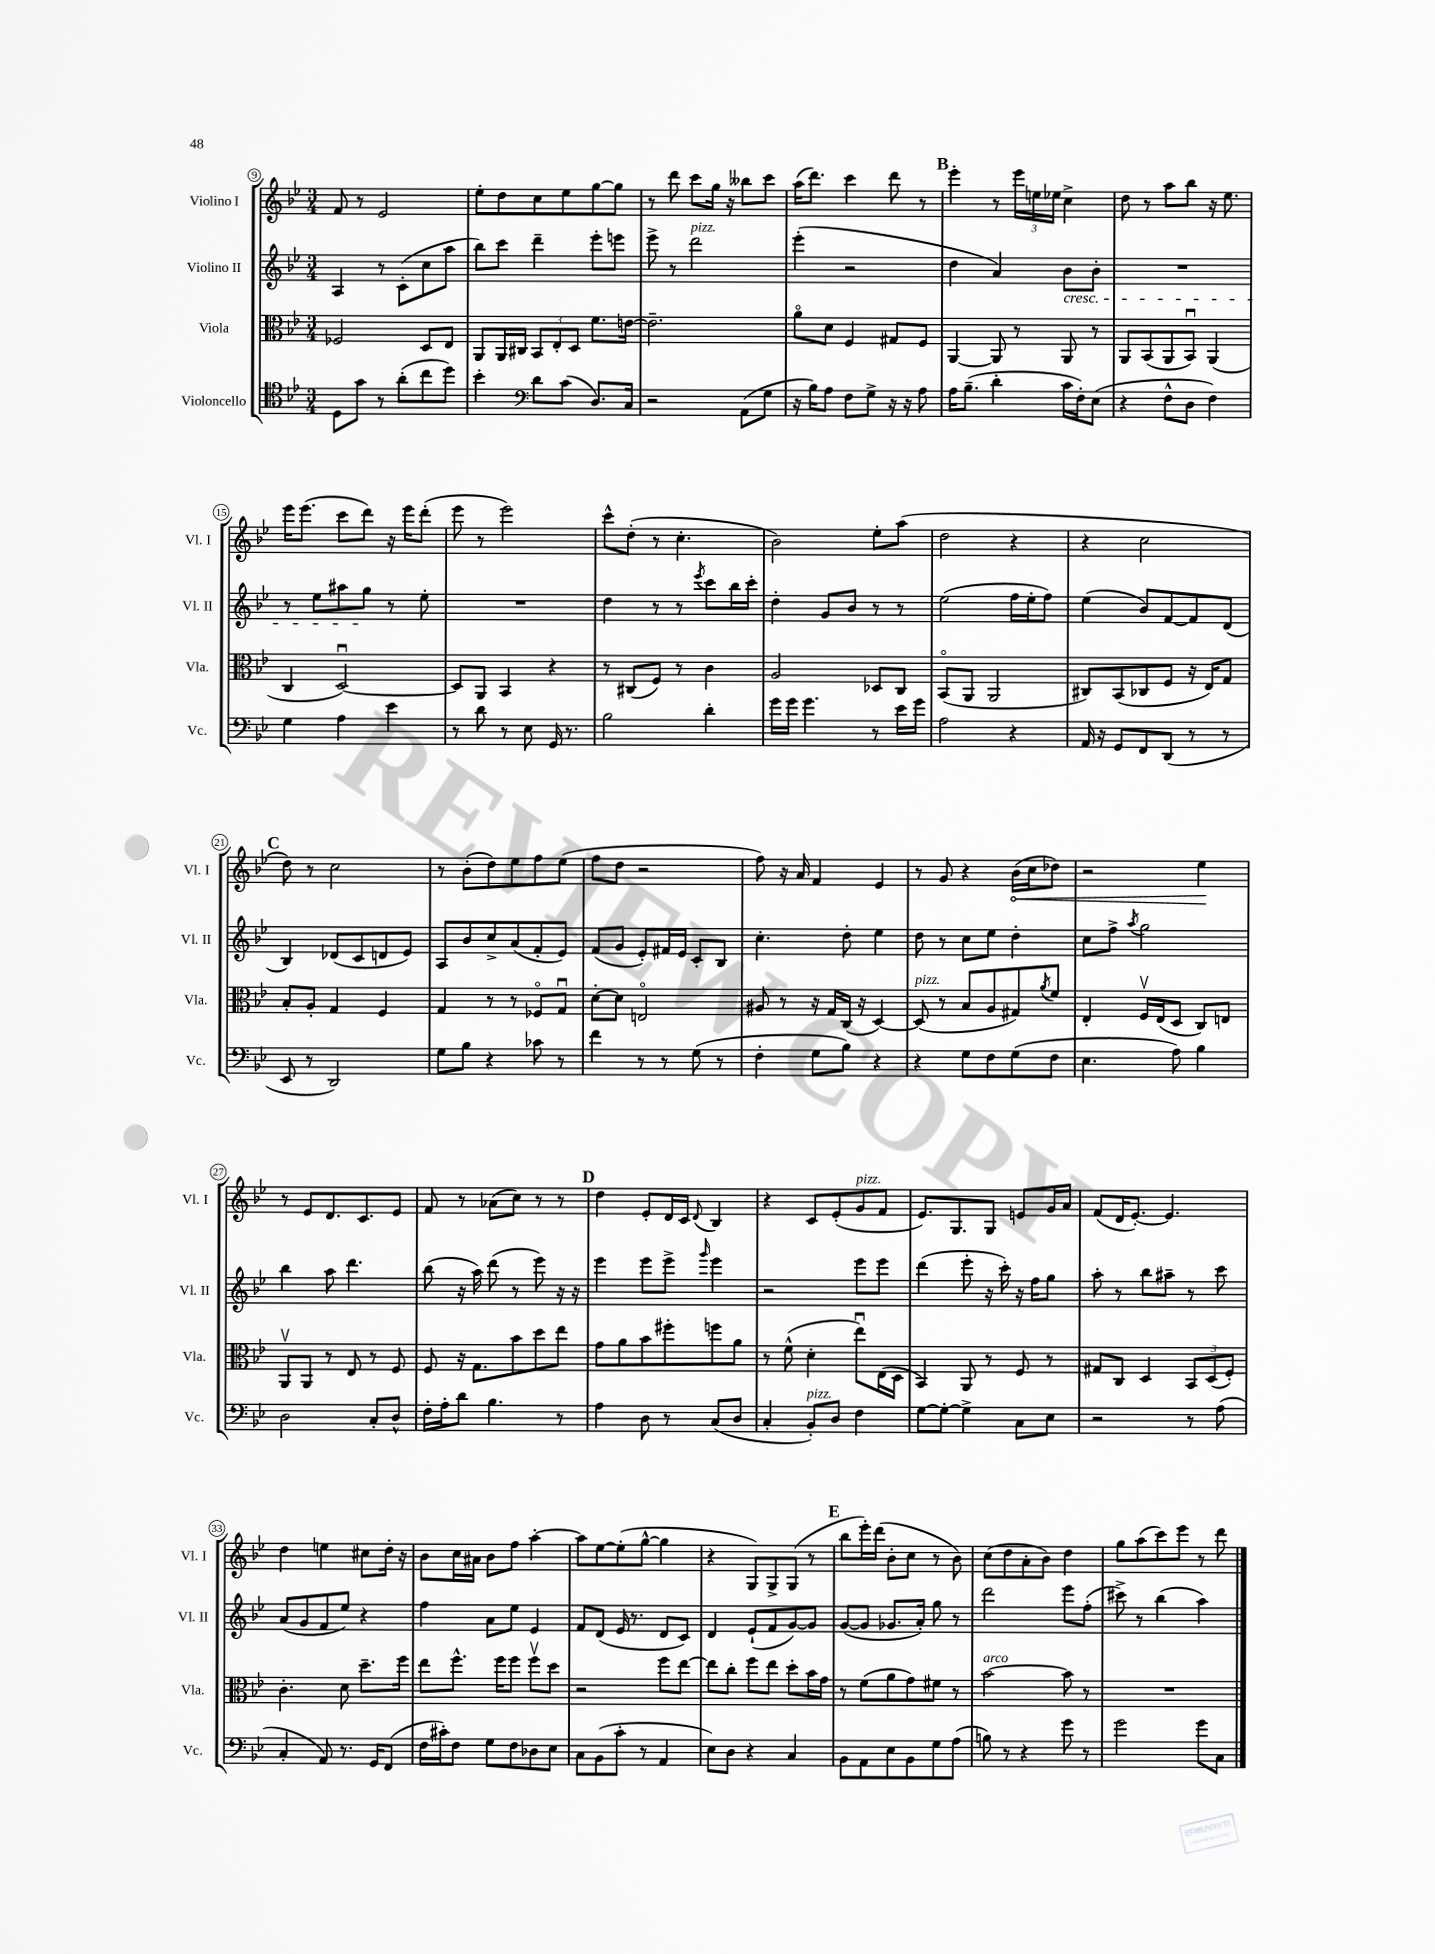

**kern	**kern	**kern	**kern
*staff4	*staff3	*staff2	*staff1
*clefC4	*clefC3	*clefG2	*clefG2
*k[b-e-]	*k[b-e-]	*k[b-e-]	*k[b-e-]
*M3/4	*M3/4	*M3/4	*M3/4
8D	2F-	4A	8f
8g	.	.	8r
8r	.	8r	2e-
(8a'	.	(8c'	.
8cc	8D	8cc	.
8dd)	8E-	8aa	.
=	=	=	=
4b-'	8AA	8bb-)	8ee-'
.	16AA	8ccc	8dd
.	16C#	.	.
*clefF4	*	*	*
8d	12BB-	4ddd~	8cc
.	12E-'	.	.
(8c	.	.	8ee-
.	12D	.	.
8.D)	8.f	8eee-'	[8gg
.	.	8eee	8gg]
16C	[16e	.	.
=	=	=	=
2r	2.e~]	8eee-^	8r
.	.	8r	8ddd
.	.	2ddd	8ccc
.	.	.	16gg
.	.	.	16r
(8AA	.	.	8bb--
8G	.	.	8ccc
=	=	=	=
16r	8ao	(4eee-'	(16aa
16B-)	.	.	8.ddd)
8A	8d	.	.
8F	4F	2r	4ccc
8G^	.	.	.
16r	8G#	.	8ddd
16r	.	.	.
8A	8F	.	8r
=	=	=	=
16A	[4AA	4dd	4eee-'
(8.B-~	.	.	.
4d'	8AA]	4a)	8r
.	8r	.	24eee-
.	.	.	24ee
.	.	.	24ee-
16c	8AA	8b-	4cc^
16F')	.	.	.
(8E-	8r	8b-'	.
=	=	=	=
4r	8AA	2.r	8dd
.	(8BB-	.	8r
8F^^	8AA	.	8aa
8D	8BB-u)	.	8bb-
4F)	(4AA	.	16r
.	.	.	8.ee-
=	=	=	=
4G	4C	8r	16eee-
.	.	.	(8.eee-
.	.	8ee-	.
4A	[2Du)	8aa#	8ccc
.	.	8gg	8ddd)
4e-	.	8r	16r
.	.	.	16eee-
.	.	8ee-'	(8ddd'
=	=	=	=
8r	8D]	2.r	8eee-
8d	8AA	.	8r
8r	4BB-	.	2eee-)
8E-	.	.	.
16GG	4r	.	.
8.r	.	.	.
=	=	=	=
2B-	8r	4dd	8ccc^^
.	(8C#	.	(8dd'
.	8F)	8r	8r
.	8r	8r	4.cc'
.	.	8qeee-	.
4d'	4c	8ccc	.
.	.	16bb-	.
.	.	16ccc'	.
=	=	=	=
16g	2A	4dd'	2b-)
16g	.	.	.
4.g	.	.	.
.	.	8g	.
.	.	8b-	.
8r	8D-	8r	8ee-'
16e-	8C	8r	(8aa
16g	.	.	.
=	=	=	=
2A	(8BB-o	(2ee-	2dd
.	8AA	.	.
.	2AA	.	.
4r	.	16ff	4r
.	.	16ee-'	.
.	.	8ff)	.
=	=	=	=
16AA	8C#)	(4ee-	4r
16r	.	.	.
8GG	(8BB-	.	.
8FF	8C-	8b-)	2cc
(8DD	8F	[8f	.
8r	16r	8f]	.
.	16E-)	.	.
8r	8G	(8d	.
=	=	=	=
8EE-	8B-'	4B-)	8dd)
8r	8A'	.	8r
2DD)	4G	(8d-	2cc
.	.	8c	.
.	4F	8d	.
.	.	8e-)	.
=	=	=	=
8G	4G	8A	8r
8B-	.	8b-	(8b-'
4r	8r	8cc^	8dd)
.	8r	(8a	8ee-
8c-	8F-o	8f'	8ff
8r	8Gu	8e-)	(8ee-
=	=	=	=
4f	[8d'	(8f	8ff
.	8d]	8g	8dd
8r	2Eo	8e-')	2r
8r	.	16f#	.
.	.	16e-	.
(8G	.	8c'	.
8r	.	8B-	.
=	=	=	=
4F'	8A#	4.cc'	8ff)
.	8r	.	16r
.	.	.	16a
8G	16r	.	4f
.	16G	.	.
8B-)	(16C	8dd'	.
.	16r	.	.
4r	[4D)	4ee-	4e-
=	=	=	=
4r	(8D]	8dd	8r
.	8r	8r	8g
8G	8B-	8cc	4r
8F	8A	8ee-	.
(8G	8G#)	4dd'	(16b-
.	.	.	16cc
.	8qa	.	.
8F	8f	.	8dd-)
=	=	=	=
4.E-	4E-'	8cc	2r
.	.	8ff^	.
.	.	8qaa	.
.	16Fv	2gg	.
.	(16E-	.	.
8A)	8D	.	.
4B-	8C)	.	4ee-
.	8E	.	.
=	=	=	=
2D	8AAv	4bb-	8r
.	8AA	.	8e-
.	8r	8aa	8.d
.	8E-	4.ddd	.
.	.	.	8.c
8C'	8r	.	.
8D^^	8F	.	8e-
=	=	=	=
16F'	8F	(8bb-	8f
16A'	.	.	.
8d	16r	16r	8r
.	8.G	16aa)	.
4.B-	.	(8ddd	(8a-
.	8b-	8r	8cc)
.	8dd	8eee-)	8r
8r	8ee-	16r	8r
.	.	16r	.
=	=	=	=
4A	8g	4eee-	4dd
.	8a	.	.
8D	8b-	8eee-	8e-'
8r	8ff#'	8eee-^	16d
.	.	.	16c
.	.	16qqggg	8qqd
(8C	8ff	4eee-	4B-
8D	8a	.	.
=	=	=	=
4C'	8r	2r	4r
.	(8f^^	.	.
8BB-')	4d'	.	8c
8D	.	.	(8e-'
4F	8ee-u)	8eee-	8g
.	(16E-	8eee-	8f
.	16D	.	.
=	=	=	=
[8G	4BB-)	(4ddd	8.e-)
8G'_	.	.	.
.	.	.	8.G
4G^]	8AA	8eee-'	.
.	8r	16r	8G
.	.	16ccc')	.
8C	8F	16r	8e
.	.	16ff	.
8E-	8r	8gg	16g
.	.	.	16a
=	=	=	=
2r	8G#	8aa'	(8f
.	8C	8r	16d
.	.	.	[8.e-')
.	4D	8bb-	.
.	.	8aa#~	4.e-]
8r	12BB-	8r	.
.	(12D	.	.
(8A	.	8ccc	.
.	12F')	.	.
=	=	=	=
4C'	4.c'	(8a	4dd
.	.	8g	.
8AA)	.	8f	4ee
8.r	8d	8ee-)	.
.	8.dd~	4r	8cc#
16GG	.	.	.
(8FF	.	.	16dd'
.	16ff	.	16r
=	=	=	=
16F	8ee-	4ff	8b-
16c#')	.	.	.
8F	8.ff^^	.	16cc
.	.	.	16a#
8G	.	8a	8b-
.	16ff	.	.
8F	8ff	8ee-	8ff
8D-	8ffv	4e-	[4aa'
8E-	8dd	.	.
=	=	=	=
8C	2r	8f	8aa]
(8BB-	.	(8d	[8ee-
8c'	.	16e-	(8ee-']
.	.	8.r	.
8r	.	.	[8gg^^
4AA	8ff	8d	4gg]
.	[8ee-	8c)	.
=	=	=	=
8E-)	8ee-]	4d	4r
8D	8cc'	.	.
4r	8ff	(8e-`	8G)
.	8ee-	8f	8G^
4C	8dd'	[8g)	(8G
.	16b-	8g]	8r
.	16g	.	.
=	=	=	=
8BB-	8r	([8g	8bb-
8AA	(8f	8g]	16eee-')
.	.	.	(16ddd
8E-	8a	8.g-	8b-'
8BB-	8g)	.	8cc
.	.	16a')	.
8G	8f#	8gg	8r
(8A	8r	8r	8b-)
=	=	=	=
8B)	[2b-	2ddd	(8cc
8r	.	.	8dd
4r	.	.	8a'
.	.	.	8b-)
8g	8b-]	8eee-	4dd
8r	8r	(8ff'	.
=	=	=	=
2g	2.r	8ccc#^)	8gg
.	.	8r	(8aa
.	.	(4bb-	8ccc)
.	.	.	8eee-
8g	.	4aa)	8r
8C	.	.	8ddd
==	==	==	==
*-	*-	*-	*-
